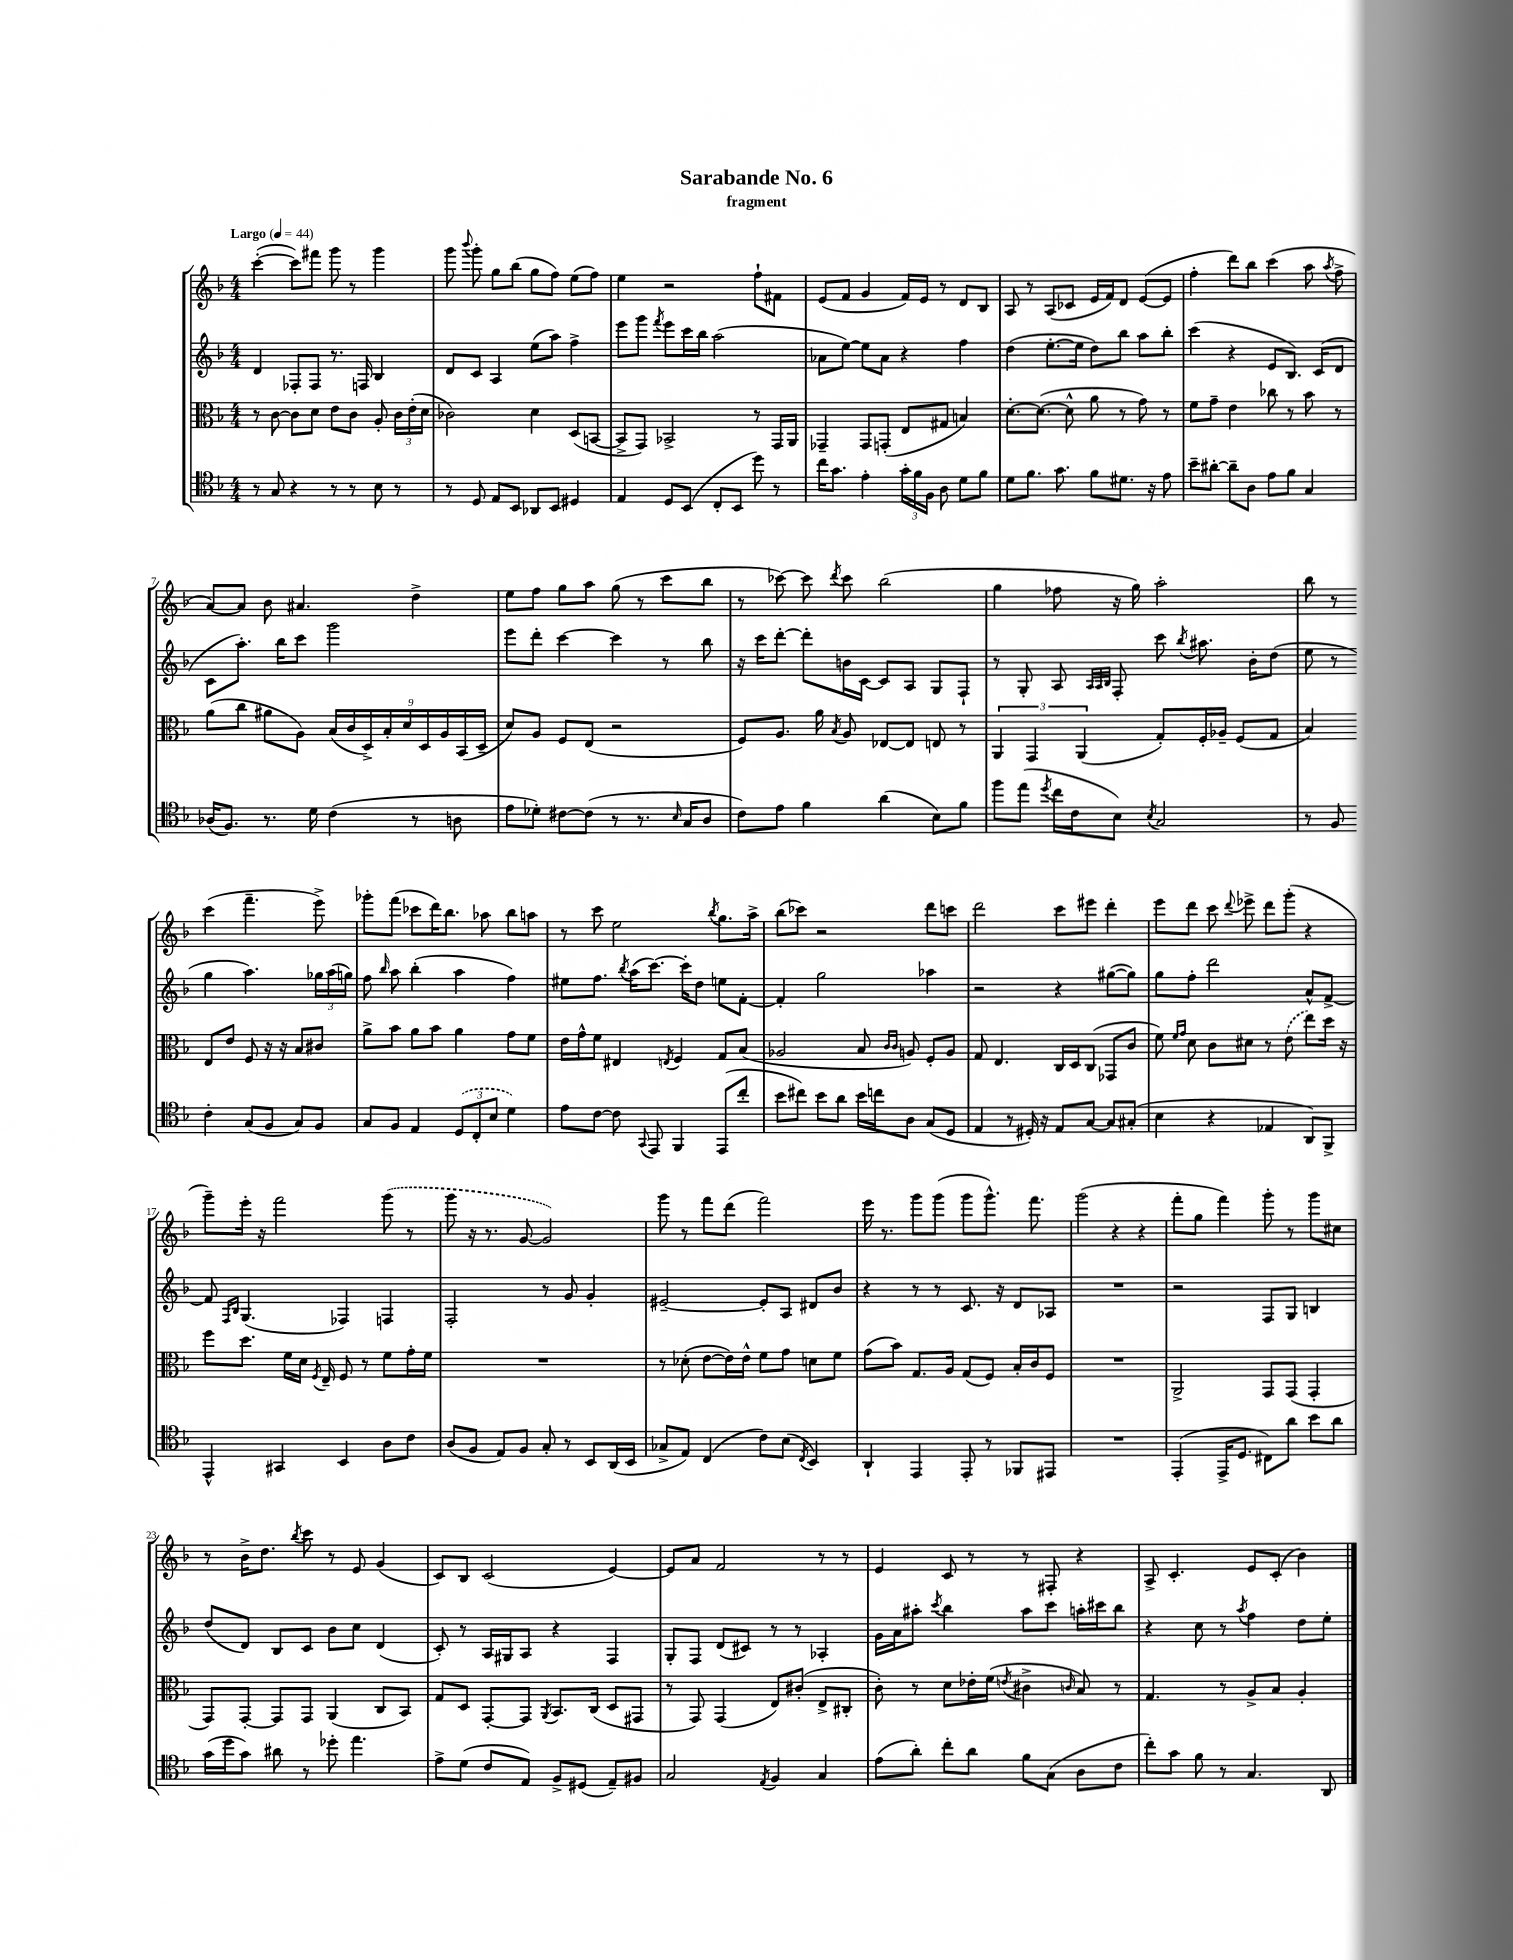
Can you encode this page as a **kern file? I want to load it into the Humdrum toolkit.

**kern	**kern	**kern	**kern
*staff4	*staff3	*staff2	*staff1
*clefC4	*clefC3	*clefG2	*clefG2
*k[b-]	*k[b-]	*k[b-]	*k[b-]
*M4/4	*M4/4	*M4/4	*M4/4
*MM44	*MM44	*MM44	*MM44
8r	8r	4d/	([4ccc'\
8G/	[8c\	.	.
4r	8c\]L	8F-'/L	8ccc\]L)
.	8d\J	8F-/J	8fff#\J
8r	8e\L	8.r	8ggg\
8r	8c\J	.	8r
.	.	16F/	.
8B-\	8A'/	4B-/	4ggg\
8r	24c\LL	.	.
.	(24e'\	.	.
.	24d\JJ	.	.
=	=	=	=
8r	2c-\)	8d/L	8ggg\
.	.	.	8qqbbb-/
8D/	.	8c/J	8ggg'\
8E/L	.	4A/	8gg\L
8BB-/J	.	.	(8bb-\J
8AA-/L	4d\	(8ee\L	8gg\L
8BB-/J	.	8aa\J)	8ff\J)
4D#/	(8D/L	4ff^\	(8ee\L
.	[8BB/J	.	8ff\J)
=	=	=	=
4E/	8BB^/]L	8eee\L	4ee\
.	8GG/J)	8ggg\J	.
.	.	8qfff/	.
8D/L	2BB-^/	8eee\L	2r
(8BB-/J	.	16ccc\L	.
.	.	16bb-\JJ	.
8C'/L	.	(2aa\	.
8BB-/J	.	.	.
8dd\)	8r	.	8ff`\L
8r	16GG/LL	.	8f#\J
.	16AA/JJ	.	.
=	=	=	=
16cc\LK	4GG-~/	8a-\L	(8e/L
8.g\J	.	.	.
.	.	[8ee\J)	8f/J
4e'\	8GG-/L	8ee\]L	4g/
.	(8GG'/J	8a-\J	.
24g'\LL	8E/L	4r	16f/LL)
24f\	.	.	.
.	.	.	16e/JJ
24F\JJ	.	.	.
8A\	8G#/J	.	8r
8d\L	4B/)	4ff\	8d/L
8f\J	.	.	8B-/J
=	=	=	=
8d\L	[8.d'\L	(4dd\	8A/
8.f\J	.	.	8r
.	(8.d\_J	.	.
.	.	[8.ee'\L	(8A/L
8.g\	.	.	.
.	8d^^\]	.	8c-/J
.	.	16ee\]Jk	.
8f\L	8a\	8dd\L)	16e/LL
.	.	.	16f/J)
8.d#\J	8r	8bb-\J	8d/J
.	8g\)	8aa\L	([8e/L
16r	.	.	.
8e\	8r	8bb-'\J	8e/]J
=	=	=	=
8b-~\L	8f\L	(4ccc\	4ff'\
[8a#'\J	8g~\J	.	.
8a#~\]L	4e\	4r	8ddd\L)
8A\J	.	.	8bb-\J
8e\L	8cc-\	8e/L	(4ccc\
8f\J	8r	8.B-/J)	.
4G/	8b-\	.	8aa\
.	.	(16c/LK	.
.	.	.	8qaa/
.	8r	8d/J	8ff^\
=	=	=	=
(16A-/LK	(8a\L	8c\L	[8a/L)
8.F/J)	.	.	.
.	8cc\J	8.aa'\J)	8a/]J
8.r	8a#\L	.	8b-\
.	.	16bb-\LK	.
.	8A\J)	8ccc\J	4.a#/
16d\	.	.	.
(4c\	(18B-/LL	2ggg\	.
.	18c/	.	.
.	18D^/)	.	.
.	18B-'/	.	.
.	18d/	.	.
8r	.	.	4dd^\
.	18D/	.	.
.	18A/	.	.
8A\	.	.	.
.	(18BB-/	.	.
.	18D~/JJ	.	.
=	=	=	=
8e\L	8d/L)	8eee\L	8ee\L
8d-'\J)	8A/J	8ddd'\J	8ff\J
[8c#\L	8F/L	[4ccc\	8gg\L
(8c#\]J	(8E/J	.	8aa\J
8r	2r	4ccc\]	(8gg\
8.r	.	.	8r
.	.	8r	8ccc\L
16qqB-/	.	.	.
16G/LK	.	.	.
8A/J	.	8bb-\	8bb-\J
=	=	=	=
8c\L)	8F/L)	16r	8r
.	.	16ccc\LK	.
8e\J	8.A/J	[8ddd'\J	[8ccc-\)
4f\	.	8ddd'\]L	8ccc-\]
.	16a\	.	.
.	8qB-/	.	8qddd/
.	8A/	16b\L	8ccc-\
.	.	[16c\JJ	.
(4a\	[8E-/L	8c/]L	(2bb-\
.	8E-/]J	8A/J	.
8B-\L)	8E/	8G/L	.
8f\J	8r	8F`/J	.
=	=	=	=
8ff\L	6AA/	8r	4gg\
(8ee\J	.	8G'/	.
.	6GG/	.	.
8qdd/	.	.	.
16cc\LL	.	8A/	8ff-\
16c\J	.	.	.
.	(6AA/	.	.
.	.	32qqA/LLL	.
.	.	32qqA/	.
.	.	32qqB-/JJJ	.
8B-\J)	.	8F'/	16r
.	.	.	16gg\)
8qB-/	.	.	.
2G/	8G'/L)	8ccc\	2aa'\
.	.	8qbb-/	.
.	16F'/L	8.aa#\	.
.	16A-~/JJ	.	.
.	(8F/L	.	.
.	.	16b-'\LK	.
.	8G/J	(8dd\J	.
=	=	=	=
8r	4B-/)	8ee\	8bb-\
8F/	.	8r	8r
4c'\	8E/L	4gg\	(4ccc\
.	8e/J	.	.
(8G/L	8F/	4.aa\)	4.fff~\
8F/J	16r	.	.
.	16r	.	.
8G/L)	8B-/L	.	.
8F/J	8c#/J	24gg-\LL	8eee^\)
.	.	(24aa\	.
.	.	24gg\JJ)	.
=	=	=	=
8G/L	8a^\L	8ff\	8ggg-'\L
.	.	16qqbb-/	.
8F/J	8b-\J	8aa\	(8fff\J
4E/	8a\L	(4bb-'\	8ccc-\L
.	8b-\J	.	16ddd\K)
.	.	.	8.bb-\J
(12D/L	4a\	4aa\	.
12C'/	.	.	.
.	.	.	8aa-\
12B-/J	.	.	.
4d\)	8g\L	4ff\)	8bb-\L
.	8f\J	.	8aa\J
=	=	=	=
8e\L	16e\LL	8ee#\L	8r
.	16g^^\J	.	.
[8c\J	8f\J	8.ff\J	8ccc\
8c\]	4E#/	.	2ee\
.	.	8qbb-/	.
.	.	(16aa\LK	.
8qqGG/	.	.	.
8EE/	.	[8.ccc\J)	.
.	8qE/	.	.
4FF/	4F/	.	.
.	.	16ccc'\]LK	.
.	.	8dd\J	.
.	.	.	8qbb-/
(8EE/L	8G/L	8ee\L	8.gg\L
8cc'/J	(8B-/J	[8f'\J	.
.	.	.	16aa^\Jk
=	=	=	=
8b-\L	2A-/	4f'/]	(8bb-\L
8cc#\J)	.	.	8ccc-\J)
8b-\L	.	2gg\	2r
8a\J	.	.	.
16b-\LL	8B-/	.	.
16cc\J	.	.	.
.	16qqc/LL	.	.
.	16qqc/JJ	.	.
8A\J	8A/)	.	.
(8G/L	8F'/L	4aa-\	8ddd\L
8D/J	8A/J	.	8ccc\J
=	=	=	=
4E/	8G/	2r	2ddd\
.	4.E/	.	.
8r	.	.	.
16D#'/)	.	.	.
16r	.	.	.
8E/L	16C/LL	4r	8ccc\L
.	16D/J	.	.
[8G/J	(8C/J	.	8eee#\J
8G/]L	8GG-/L	([8gg#\L	4ddd'\
(8G#'/J	8c/J	8gg#\]J)	.
=	=	=	=
4B-\	8f\)	8gg\L	8eee\L
.	16qqf/LL	.	.
.	16qqg/JJ	.	.
.	8d\	8ff'\J	8ddd\J
4r	8c\L	2ddd\	8ccc\
.	.	.	8qqddd/
.	8d#\J	.	8eee-^\
4E-/	8r	.	8ddd\L
.	(8e\	.	(8ggg'\J
8AA/L)	8ee\L)	8a^^/L	4r
8FF^/J	16dd\Jk	[8f^/J	.
.	16r	.	.
=	=	=	=
4EE^^/	8ff\L	8f/]	8ggg~\L)
.	.	16qqF/LL	.
.	.	16qqB-/JJ	.
.	8.dd\J	(4.G/	16eee'\Jk
.	.	.	16r
4GG#/	.	.	2fff\
.	16f\LL	.	.
.	16d\JJ	.	.
.	8qF/	.	.
.	16E~/	.	.
4BB-/	8F/	4F-/)	.
.	8r	.	.
8A\L	8f\L	4F/	(8ggg\
8c\J	16g'\L	.	8r
.	16f\JJ	.	.
=	=	=	=
(8A/L	1r	2F'/	8ggg\
8F/J	.	.	16r
.	.	.	8.r
8E/L)	.	.	.
8F/J	.	.	[8g/
8G'/	.	8r	2g/])
8r	.	8g/	.
8BB-/L	.	4g'/	.
(16AA/L	.	.	.
16BB-/JJ	.	.	.
=	=	=	=
8G-^/L	8r	[2e#~/	8ggg\
8E/J)	(8d-'\	.	8r
(4C/	[8e\L	.	8fff\L
.	16e\]L)	.	(8ddd\J
.	16e^^\JJ	.	.
8c\L)	8f\L	8e#'/]L	2fff\)
(8B-\J	8g\J	8A/J	.
8qC/	.	.	.
4BB-/)	8d\L	8d#/L	.
.	8f\J	8b-/J	.
=	=	=	=
4AA`/	(8g\L	4r	16eee\
.	.	.	8.r
.	8b-\J)	.	.
4EE/	8.G/L	8r	8ggg\L
.	.	8r	(8ggg\J
.	16A/Jk	.	.
8EE'/	(8G/L	8.c/	8ggg\L
8r	8F/J)	.	8.ggg^^\J)
.	.	16r	.
8FF-/L	16B-'/LL	8d/L	.
.	16c/J	.	8.fff\
8EE#/J	8F/J	8A-/J	.
=	=	=	=
1r	1r	1r	(2ggg\
.	.	.	4r
.	.	.	4r
=	=	=	=
(4EE'/	2AA^/	2r	8fff'\L
.	.	.	8gg\J
16EE^/LK	.	.	4fff\)
8.D/J	.	.	.
8C#\L)	8GG/L	8F/L	8ggg'\
8a\J	(8GG/J	8G/J	8r
8b-\L	4GG'/	4B/	8ggg\L
8a\J	.	.	8cc#\J
=	=	=	=
(16g\LL	8GG/L)	(8dd/L	8r
16dd\J	.	.	.
8g\J)	[8GG'/J	8d/J)	16b-^\LK
.	.	.	8.dd\J
8a#\	8GG/]L	8B-/L	.
.	.	.	8qbb-/
8r	8GG/J	8c/J	8ccc\
8dd-'\	(4AA/	8b-\L	8r
4.ee\	.	8cc\J	8e/
.	8C/L	(4d/	(4g/
.	8BB-/J)	.	.
=	=	=	=
8e^\L	8G/L	8c'/)	8c/L)
(8d\J	8D/J	8r	8B-/J
8c/L	[8GG'/L	16A/LL	(2c/
.	.	16G#/J	.
8E/J)	8GG/]J	8A/J	.
.	8qAA/	.	.
8F^/L	8.BB-/L	4r	.
(8D#/J	.	.	.
.	(16C/Jk	.	.
8E~/L)	8D/L	4F/	[4e/)
8F#/J	8GG#/J	.	.
=	=	=	=
2G/	8r	8G'/L	8e/]L
.	8GG/)	8F/J	8a/J
.	(4GG/	(8d/L	2f/
.	.	8c#/J)	.
8qE/	.	.	.
4F/	8E/L)	8r	.
.	(8c#'/J	8r	.
4G/	8E^/L	4A-'/	8r
.	8C#'/J	.	8r
=	=	=	=
(8e\L	8c'\)	16g\LL	4e/
.	.	16a\J	.
8a'\J)	8r	8aa#'\J	.
.	.	8qccc/	.
8cc'\L	8d\L	4bb-\	8c/
8a\J	16e-'\L	.	8r
.	(16f\JJ	.	.
.	8qe/	.	.
8f\L	4c#^\	8aa#\L	8r
(8G\J	.	8ccc\J	8F#'/
.	16qqc/	.	.
8A\L	8B-/)	16aa'\LL	4r
.	.	16ccc#\J	.
8c\J	8r	8bb-\J	.
=	=	=	=
8cc'\L)	4.G/	4r	8A^/
8g\J	.	.	4.c'/
8f\	.	8cc\	.
8r	8r	8r	.
.	.	8qaa/	.
4.G/	8A^/L	4ff\	8e/L
.	8B-/J	.	(8c'/J
.	4A'/	8dd\L	4b-\)
8AA/	.	8ee'\J	.
==	==	==	==
*-	*-	*-	*-
